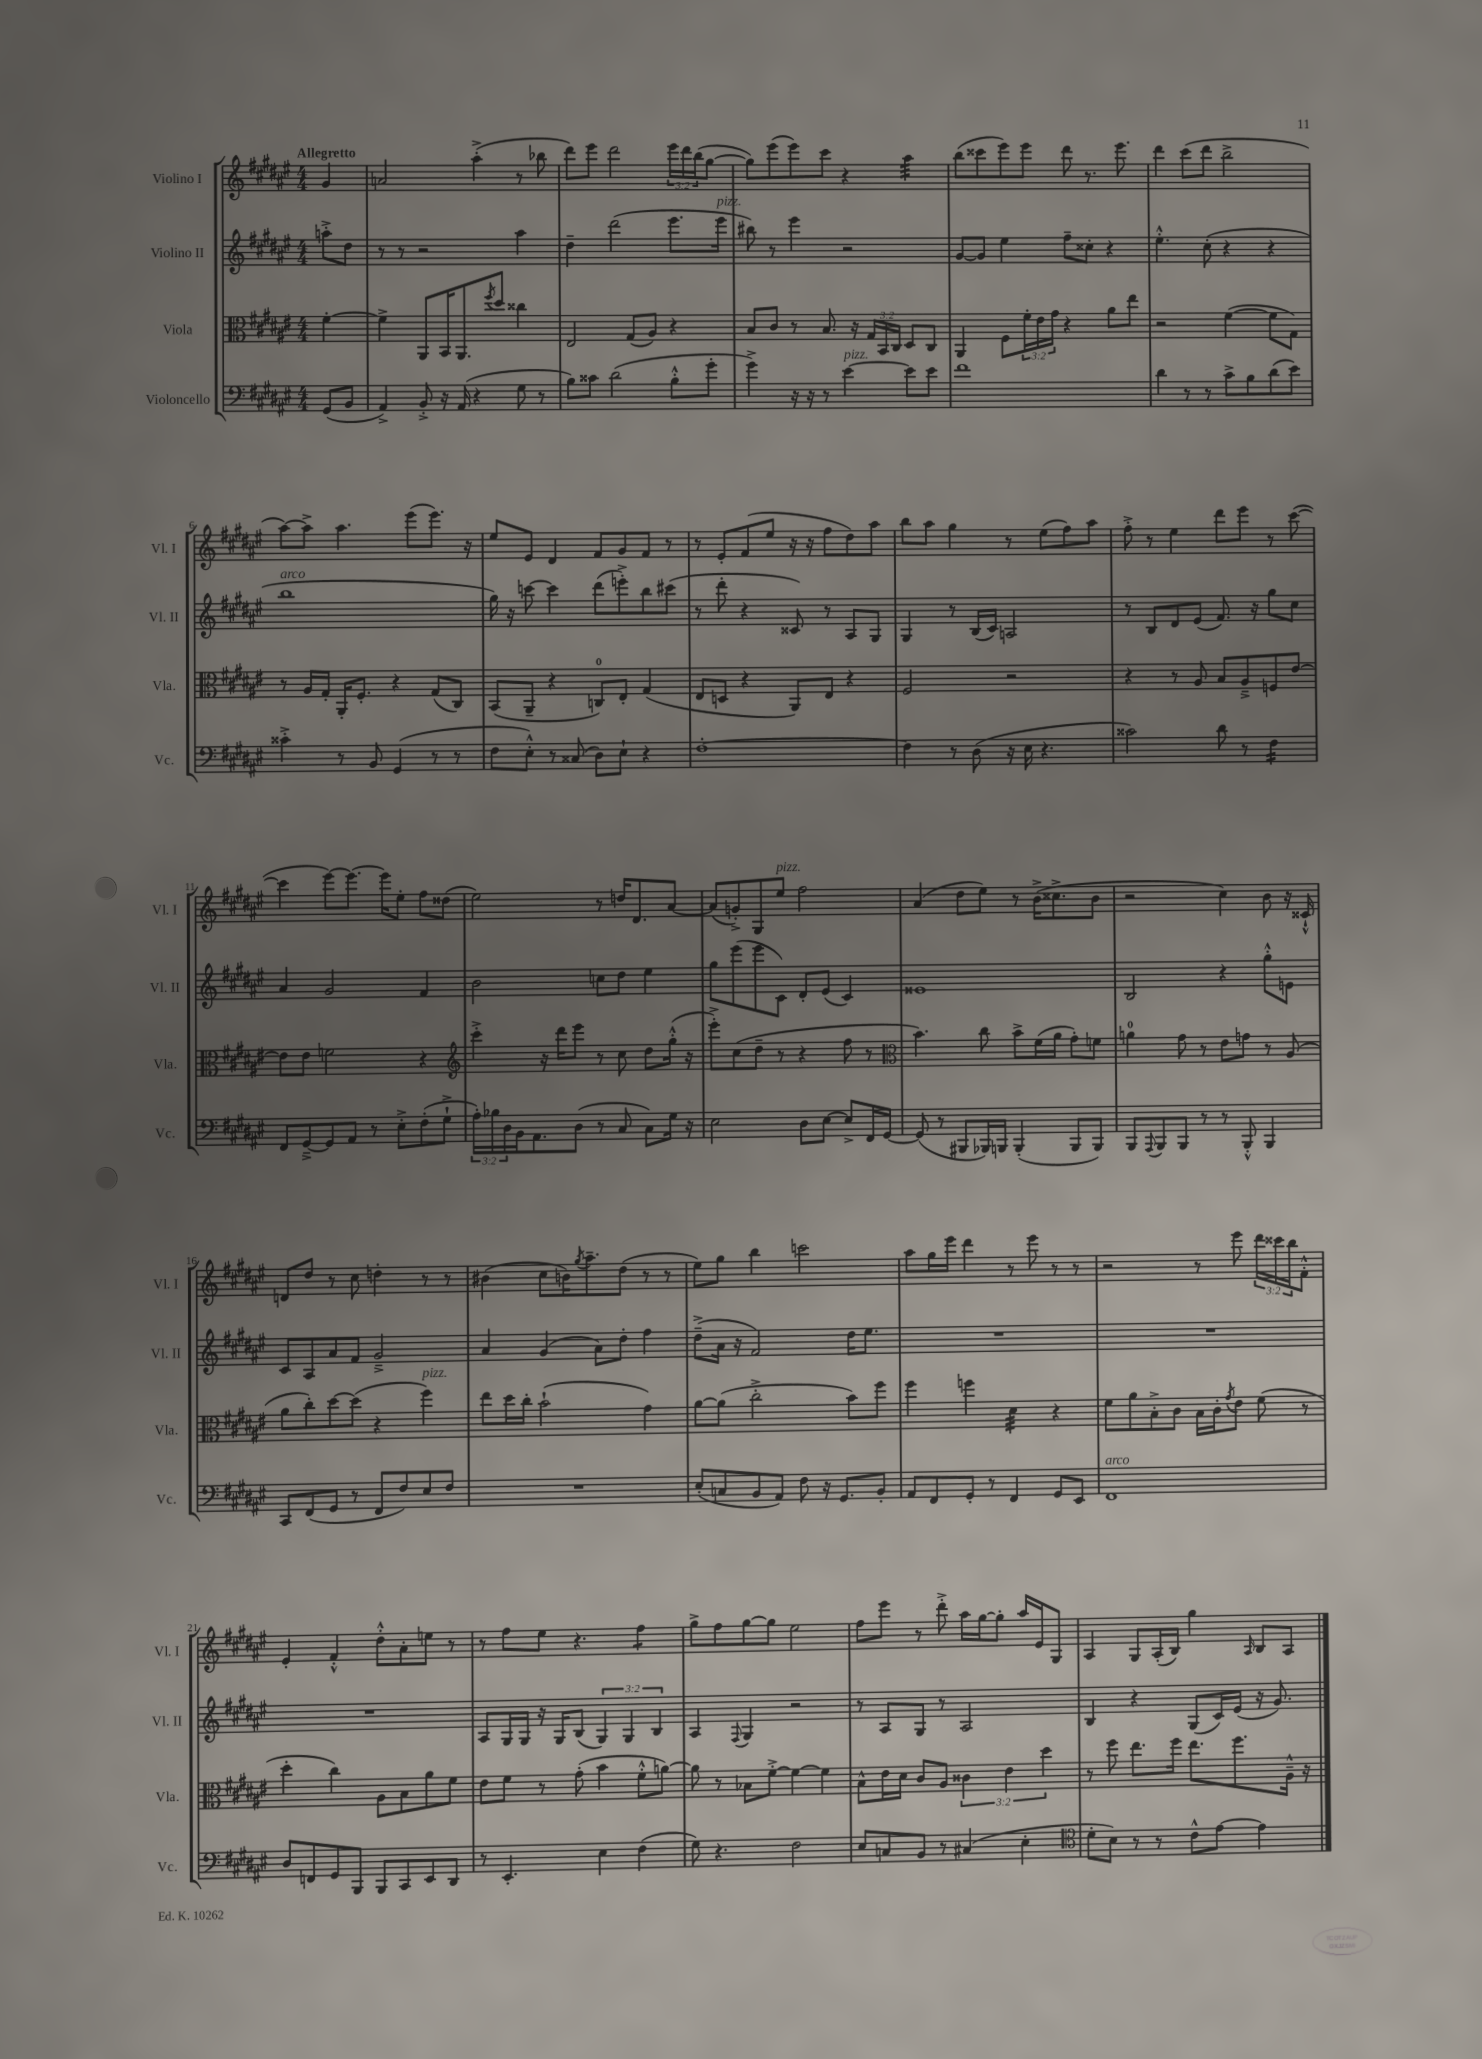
<<
\new StaffGroup <<
\new Staff = "s0" \with { instrumentName = "Violino I" shortInstrumentName = "Vl. I" } {
    \clef treble \key fis \major \numericTimeSignature \time 4/4 \override Staff.TupletNumber.text = #tuplet-number::calc-fraction-text \partial 4 \tempo "Allegretto"
    gis'4 |
    a'2 ais''4-.->( r8 bes''8 |
    dis'''8) eis'''8 dis'''2 \tuplet 3/2 { eis'''16 dis'''16 b''16( } gis''8~ |
    gis''8) eis'''8( eis'''8) cis'''8 r4 ais''4:32 |
    b''8( cisis'''8 eis'''8) eis'''8 dis'''8 r8. eis'''8. |
    dis'''4 cis'''8( dis'''8 b''2-> |
    ais''8~) ais''8-> ais''4. eis'''8( eis'''8.) r16 |
    eis''8 eis'8 dis'4 fis'8 gis'8 fis'8 r8 |
    r8 eis'8-. fis'8( eis''8 r16 r16 fis''8 dis''8) ais''8 |
    b''8 ais''8 gis''4 r8 eis''8( fis''8) ais''8 |
    fis''8-.-> r8 eis''4 dis'''8 eis'''8 r8 cis'''8~( |
    cis'''4 eis'''8~) eis'''8.~ eis'''16 eis''8-. fis''8 disis''8( |
    eis''2) r8 d''16 dis'8. ais'8~ |
    ais'8( g'8-.->) gis8 eis''8^\markup { \italic "pizz." } fis''2 |
    ais'4( dis''8 eis''8) r8 b'16->( cisis''8.-> b'8 |
    r2 cis''4) b'8 r16 cisis'16-!-^ |
    d'8 dis''8 r8 cis''8 d''4-. r8 r8 |
    bis'4( cis''8 b'16) \acciaccatura { gis''8 } ais''8.-- dis''8( r8 r8 |
    eis''8) gis''8 b''4 c'''2 |
    ais''8 gis''16 eis'''16 dis'''4 r8 eis'''8 r8 r8 |
    r2 r8 eis'''8 \tuplet 3/2 { dis'''16 cisis'''16 b''16 } fis'8-.-^ |
    eis'4-. fis'4-.-^ dis''8-.-^ ais'8-. e''8 r8 |
    r8 fis''8 eis''8 r4. fis''4:8 |
    gis''8-> fis''8 gis''8~ gis''8 eis''2 |
    fis''8 eis'''8 r8 dis'''8-.-> ais''16 gis''16~ gis''8-. ais''16 eis'16 gis8 |
    ais4 gis8 ais16-.( b16) gis''4 \grace { ais16 } b8 ais8 \bar "|." |
}
\new Staff = "s1" \with { instrumentName = "Violino II" shortInstrumentName = "Vl. II" } {
    \clef treble \key fis \major \numericTimeSignature \time 4/4 \override Staff.TupletNumber.text = #tuplet-number::calc-fraction-text \partial 4
    a''8-.-> dis''8 |
    r8 r8 r2 ais''4 |
    dis''4-- dis'''2( eis'''8. eis'''16^\markup { \italic "pizz." } |
    bis''8) r8 eis'''4 r2 |
    gis'8~ gis'8 eis''4 fis''8-- cisis''8-. r4 |
    eis''4.-.-^ cis''8-.( r4 r4 |
    b''1^\markup { \italic "arco" } |
    gis''16) r16 c'''8~ c'''4 dis'''8( e'''8-.->) b''8 cis'''8( |
    r8 dis'''8-. r4 cisis'8) r8 ais8 gis8 |
    gis4 r8 b16( cis'16) a2 |
    r8 b8 dis'8 eis'8( fis'8.) r16 gis''8 cis''8 |
    ais'4 gis'2 fis'4 |
    b'2 c''8 dis''8 eis''4 |
    gis''8 eis'''8( eis'''8 cis'8) dis'8-. eis'8( cis'4) |
    eisis'1 |
    b2 r4 gis''8-.-^ e'8 |
    cis'8 ais8 ais'8 fis'8 gis'2---> |
    ais'4 gis'4( ais'8) dis''8-. fis''4 |
    dis''8--->( ais'16 r16 fis'2) dis''16 eis''8. |
    R1 |
    R1 |
    R1 |
    ais8 gis16 gis16 r16 gis16 b8( \tuplet 3/2 { gis4) gis4 b4 } |
    ais4 \appoggiatura { fis8 } gis4 r2 |
    r8 ais8 gis8 r8 ais2 |
    b4 r4 gis8( cis'16) eis'16( r16 gis'8.) \bar "|." |
}
\new Staff = "s2" \with { instrumentName = "Viola" shortInstrumentName = "Vla." } {
    \clef alto \key fis \major \numericTimeSignature \time 4/4 \override Staff.TupletNumber.text = #tuplet-number::calc-fraction-text \partial 4
    fis'4~-. |
    fis'4-> ais,8 b,16 ais,8. \acciaccatura { fis''8 } dis''8 cisis''4 |
    eis2 gis8( ais8) r4 |
    b8 cis'8 r8 b8. r16 \tuplet 3/2 { gis16 b,16 cis16 } dis8 cis8 |
    ais,4 fis8 \tuplet 3/2 { fis'16-. eis'16 gis'16 } r4 ais'8 eis''8 |
    r2 fis'4~( fis'8 gis8) |
    r8 ais16 gis16-. ais,16-. fis8.-. r4 gis8( cis8) |
    b,8( ais,8-- r4 c8-0) eis8-. gis4( |
    eis8 d8 r4 ais,8) eis8 r4 |
    fis2 r2 |
    r4 r8 ais8 b8 ais8---> f8 eis'8~ |
    eis'8 eis'8 f'2 r4 |
    \clef treble cis'''4-.-> r16 dis'''16 eis'''8 r8 cis''8 dis''8 gis''16-.-^( r16 |
    eis'''8-.->) cis''8( dis''8-- r8 r4 fis''8 r8 |
    \clef alto b'4.) cis''8 b'8-> fis'16( ais'16 gis'8-.) f'8 |
    a'4-0 gis'8 r8 eis'8 g'8 r8 ais8( |
    ais'8 cis''8-.) dis''8~ dis''8( r4 fis''4^\markup { \italic "pizz." }) |
    eis''8 dis''16 cis''16-. b'2-!( gis'4) |
    ais'8~ ais'8( cis''2-.-> b'8) fis''8 |
    fis''4 f''4 dis'4:32 r4 |
    fis'8 ais'8 b8-.-> cis'8 b16 cis'16-. \acciaccatura { gis'8 } eis'8 fis'8( r8 |
    dis''4-. cis''4) ais8 b8 ais'8 fis'8 |
    eis'8 fis'8 r8 gis'8-.( b'4 fis'8-.-^ a'8~) |
    a'8 r8 bes8 fis'8~-.-> fis'4~ fis'4 |
    b8-^ eis'16 dis'16 cis'8 ais8 \tuplet 3/2 { cisis'4 eis'4 dis''4 } |
    r8 fis''8 eis''8. fis''16 eis''8. fis''8. ais16---^ r16 \bar "|." |
}
\new Staff = "s3" \with { instrumentName = "Violoncello" shortInstrumentName = "Vc." } {
    \clef bass \key fis \major \numericTimeSignature \time 4/4 \override Staff.TupletNumber.text = #tuplet-number::calc-fraction-text \partial 4
    gis,8( b,8 |
    ais,4->) b,8-.-> r16 ais,16( r4 gis8 r8 |
    b8) cisis'8 dis'2( b8-.-^ gis'8-. |
    gis'4->) r16 r16 r8 eis'4~^\markup { \italic "pizz." } eis'8 eis'8 |
    fis'1 |
    dis'4 r8 r8 cis'8-> b8 dis'8( eis'8) |
    cisis'4-.-> r8 b,8 gis,4( r8 r8 |
    fis8 eis8-.-^) r8 cisis8( dis8) eis8-! r4 |
    fis1~-. |
    fis4 r8 dis8( r16 eis16 r4. |
    cisis'2) dis'8 r8 fis4:16 |
    fis,8 gis,8~---> gis,8 ais,8 r8 eis8-.-> fis8-.( gis8-!-> |
    \tuplet 3/2 { ais16-.) bes16 dis16 } b,16 ais,8. dis8( r8 cis8 cis8) gis16 r16 |
    eis2 dis8 eis8~ eis8-> fis,16 gis,16~ |
    gis,8( r8 bis,,8 bes,,16) b,,16 b,,4-.( b,,8 b,,8) |
    b,,8 \appoggiatura { ais,,8 } b,,8 b,,8 r8 r8 b,,8-.-^ b,,4 |
    cis,8 fis,8( gis,8 r8 fis,8 fis8) eis8 fis8 |
    R1 |
    eis8-.( c8 b,8 ais,8) fis8 r16 gis,8. b,8-. |
    ais,8 fis,8 gis,8-. r8 fis,4 gis,8 eis,8 |
    fis,1^\markup { \italic "arco" } |
    dis8 f,8 gis,8 b,,8 b,,8 cis,8 eis,8 dis,8 |
    r8 eis,4.-. eis4 fis4( |
    gis8) r4. fis2 |
    eis8 c8 b,8 r8 cis4( eis4-. |
    \clef tenor dis'8-. b8) r8 r8 cis'8-^ eis'8~ eis'4 \bar "|." |
}
>>
>>
